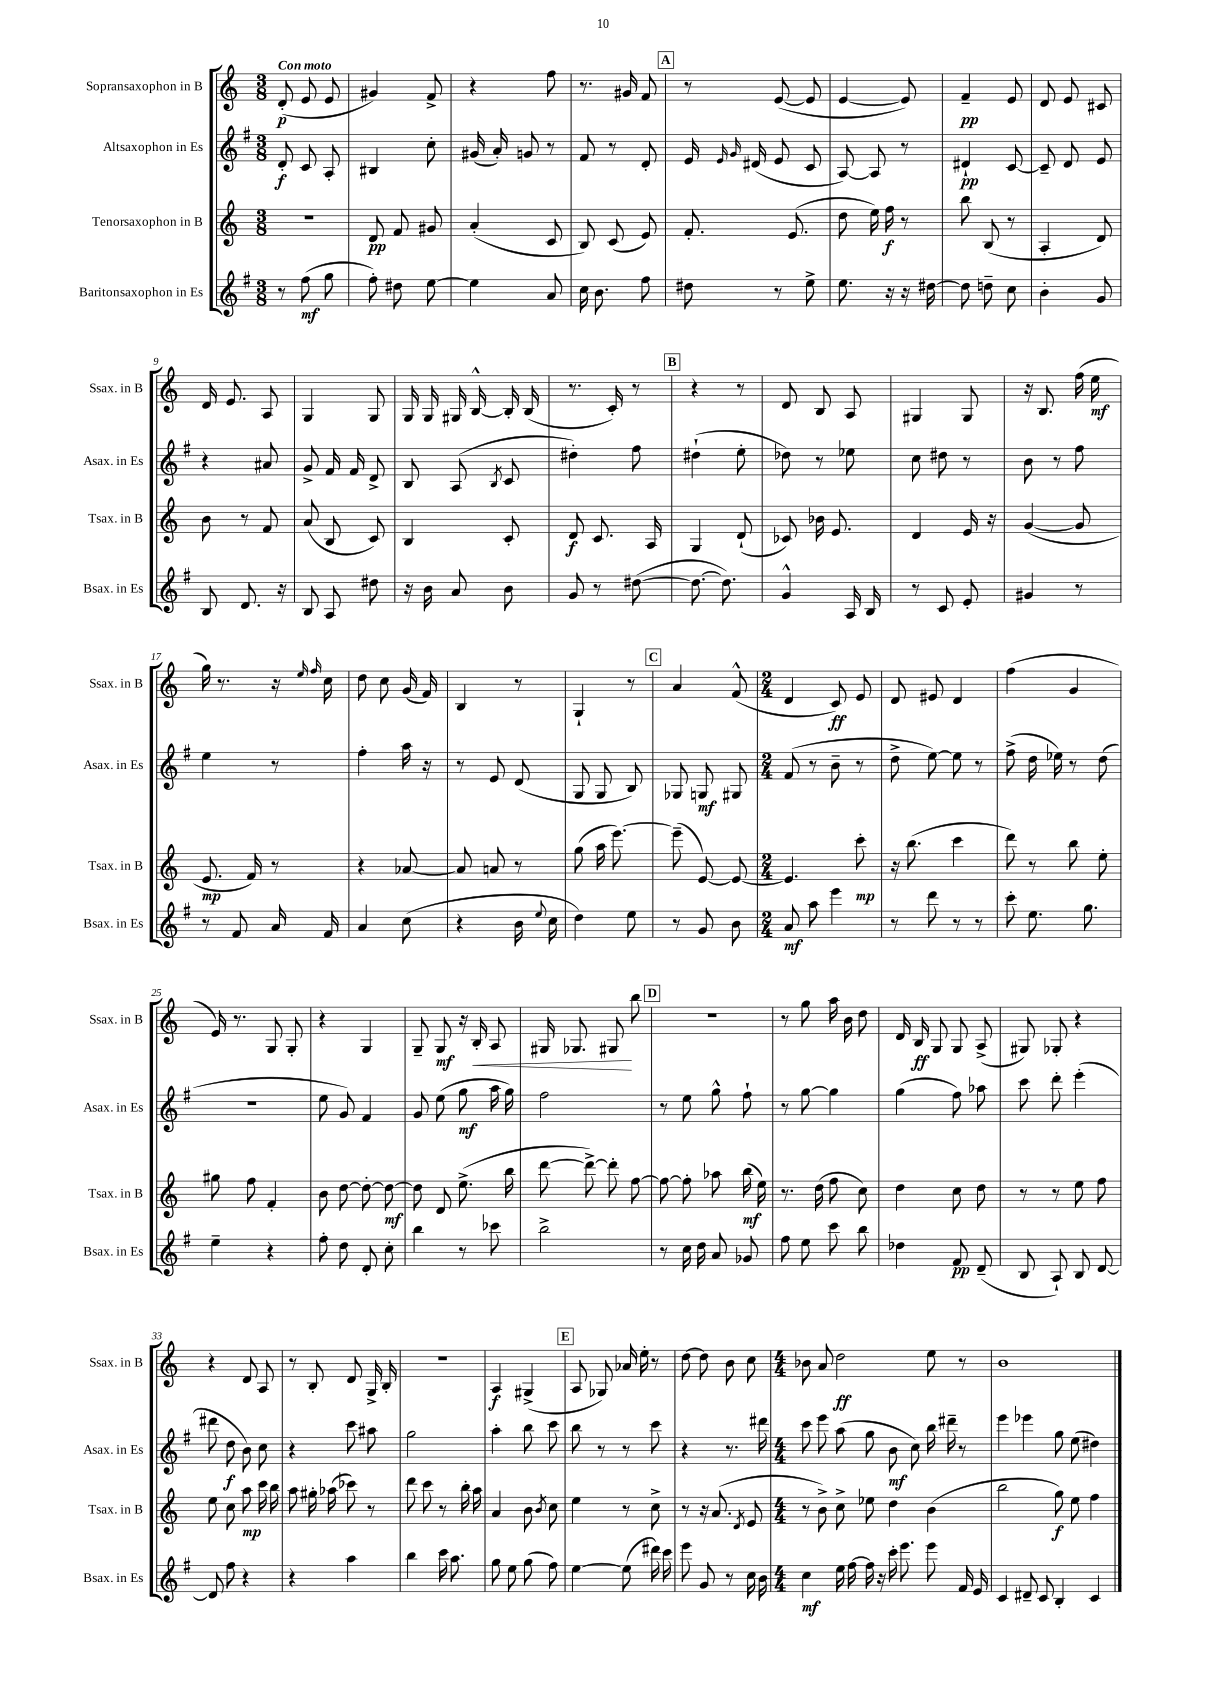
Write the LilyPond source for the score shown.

<<
\new StaffGroup <<
\new Staff = "s0" \with { instrumentName = "Sopransaxophon in B" shortInstrumentName = "Ssax. in B" } {
    \clef treble \key c \major \numericTimeSignature \time 3/8 \tempo "Con moto"
    \autoBeamOff d'8-.\p( e'8 e'8 |
    gis'4) f'8-> |
    r4 f''8 |
    r8. gis'16 f'8 |
    \mark \markup { \box "A" } r8 e'8~( e'8 |
    e'4~ e'8) |
    f'4--\pp e'8 |
    d'8 e'8 cis'8 |
    d'16 e'8. a8 |
    g4 g8 |
    g16 g16 gis16 b16~-^ b16-. b16( |
    r8. c'16-.) r8 |
    \mark \markup { \box "B" } r4 r8 |
    d'8 b8 a8 |
    gis4 gis8 |
    r16 b8. f''16( e''16\mf |
    g''16) r8. r16 \grace { e''16 f''16 } c''16 |
    d''8 c''8 g'16( f'16) |
    b4 r8 |
    g4-! r8 |
    \mark \markup { \box "C" } a'4 f'8-^( |
    \numericTimeSignature \time 2/4 d'4 c'8\ff) e'8 |
    d'8 eis'8 d'4 |
    f''4( g'4 |
    e'16) r8. g8 g8-. |
    r4 g4 |
    g8-- g8\mf r16 b16-.\< a8 |
    gis16 ges8. gis8\! b''8 |
    \mark \markup { \box "D" } R2 |
    r8 g''8 a''16 b'16 d''8 |
    d'16 b16\ff g8 g8 a8->( |
    gis8) ges8-. r4 |
    r4 d'8 a8 |
    r8 b8-. d'8 g16-> b16-. |
    r2 |
    a4\f gis4->( |
    \mark \markup { \box "E" } a8 ges8) aes'16 e''16-. r8 |
    d''8~ d''8 b'8 c''8 |
    \numericTimeSignature \time 4/4 bes'8 a'8 d''2\ff e''8 r8 |
    b'1 \bar "|." |
}
\new Staff = "s1" \with { instrumentName = "Altsaxophon in Es" shortInstrumentName = "Asax. in Es" } {
    \clef treble \key g \major \numericTimeSignature \time 3/8
    \autoBeamOff d'8-.\f c'8 a8-. |
    bis4 c''8-. |
    gis'16( a'16-.) g'8 r8 |
    fis'8 r8 d'8-. |
    \mark \markup { \box "A" } e'16 \grace { e'16 g'16 } dis'16( e'8 c'8 |
    a8~) a8 r8 |
    dis'4-!\pp c'8~ |
    c'8-- d'8 e'8 |
    r4 ais'8 |
    g'8-> fis'16 fis'16 d'8-> |
    b8 a8( \acciaccatura { b8 } c'8 |
    dis''4-.) fis''8 |
    \mark \markup { \box "B" } dis''4-!( e''8-. |
    des''8) r8 ees''8 |
    c''8 dis''8 r8 |
    b'8 r8 fis''8 |
    e''4 r8 |
    fis''4-. a''16 r16 |
    r8 e'8 d'8( |
    g8 g8 b8) |
    \mark \markup { \box "C" } ges8 g8\mf gis8 |
    \numericTimeSignature \time 2/4 fis'8( r8 b'8-- r8 |
    d''8-> e''8~) e''8 r8 |
    fis''8->( d''16 ees''16) r8 d''8( |
    r2 |
    e''8 g'8) fis'4 |
    g'8 e''8( g''8\mf a''16 g''16) |
    fis''2 |
    \mark \markup { \box "D" } r8 e''8 g''8-^ fis''8-! |
    r8 g''8~ g''4 |
    g''4( fis''8) aes''8 |
    c'''8 d'''8-. e'''4-.( |
    dis'''8 d''8\f b'8) c''8 |
    r4 c'''8 ais''8 |
    g''2 |
    a''4-. b''8 c'''8 |
    \mark \markup { \box "E" } b''8 r8 r8 c'''8 |
    r4 r8. dis'''16 |
    \numericTimeSignature \time 4/4 c'''8 e'''8 a''8( g''8 b'8\mf c''8) b''16 dis'''16-- r8 |
    e'''4 ees'''4 g''8 e''8( dis''4) \bar "|." |
}
\new Staff = "s2" \with { instrumentName = "Tenorsaxophon in B" shortInstrumentName = "Tsax. in B" } {
    \clef treble \key c \major \numericTimeSignature \time 3/8
    \autoBeamOff R4. |
    d'8\pp f'8 gis'8 |
    a'4-.( c'8 |
    b8) c'8( e'8) |
    \mark \markup { \box "A" } f'8.-. e'8.( |
    d''8 e''16) f''16\f r8 |
    b''8 b8( r8 |
    a4-. d'8) |
    b'8 r8 f'8 |
    a'8( b8 c'8) |
    b4 c'8-. |
    d'8\f c'8. a16 |
    \mark \markup { \box "B" } g4 d'8-!( |
    ces'8) bes'16 e'8. |
    d'4 e'16 r16 |
    g'4~( g'8 |
    e'8.\mp f'16) r8 |
    r4 aes'8~ |
    aes'8 a'8 r8 |
    g''8( a''16 e'''8.~) |
    \mark \markup { \box "C" } e'''8--( e'8~) e'8~ |
    \numericTimeSignature \time 2/4 e'4. c'''8-.\mp |
    r16 b''8.( c'''4 |
    d'''8) r8 b''8 e''8-. |
    gis''8 f''8 f'4-. |
    b'8 d''8~ d''8~-. d''8~\mf |
    d''8 d'8 e''8.->( b''16 |
    d'''8~ d'''8~->) d'''8-. f''8~ |
    \mark \markup { \box "D" } f''8~ f''8-. aes''8 b''16\mf( e''16) |
    r8. d''16( f''8 c''8) |
    d''4 c''8 d''8 |
    r8 r8 e''8 f''8 |
    e''8 c''8 a''8\mp c'''16 b''16 |
    a''8 gis''16-. aes''16( ces'''8) r8 |
    d'''8 c'''8 r8 b''16-. a''16 |
    a'4 b'8 \acciaccatura { b'8 } c''8 |
    \mark \markup { \box "E" } e''4 r8 c''8-> |
    r8 r16 a'8.( \acciaccatura { d'8 } e'8 |
    \numericTimeSignature \time 4/4 r8 b'8->) c''8-> ees''8 d''4 b'4( |
    b''2 g''8\f) e''8 f''4 \bar "|." |
}
\new Staff = "s3" \with { instrumentName = "Baritonsaxophon in Es" shortInstrumentName = "Bsax. in Es" } {
    \clef treble \key g \major \numericTimeSignature \time 3/8
    \autoBeamOff r8 fis''8\mf( g''8 |
    fis''8-.) dis''8 e''8~ |
    e''4 a'8 |
    c''16 b'8. fis''8 |
    \mark \markup { \box "A" } dis''8 r8 e''8-> |
    e''8. r16 r16 dis''16~ |
    dis''8 d''8-- c''8 |
    b'4-. g'8 |
    b8 d'8. r16 |
    b8 a8 dis''8 |
    r16 b'16 a'8 b'8 |
    g'8 r8 dis''8~( |
    \mark \markup { \box "B" } dis''8.~ dis''8.) |
    g'4-^ a16 b16 |
    r8 c'8 e'8-. |
    gis'4 r8 |
    r8 fis'8 a'16 fis'16 |
    a'4 c''8( |
    r4 b'16 \appoggiatura { e''8 } c''16 |
    d''4) e''8 |
    \mark \markup { \box "C" } r8 g'8 b'8 |
    \numericTimeSignature \time 2/4 a'8\mf a''8 e'''4 |
    r8 d'''8 r8 r8 |
    c'''8-. e''8. g''8. |
    e''4-- r4 |
    fis''8-. d''8 d'8-. c''8-. |
    b''4 r8 ces'''8 |
    b''2-> |
    \mark \markup { \box "D" } r8 c''16 d''16 a'8 ges'8 |
    fis''8 e''8 c'''8 b''8 |
    des''4 fis'8\pp d'8--( |
    b8 a8-!) b8 d'8~ |
    d'8 fis''8 r4 |
    r4 a''4 |
    b''4 c'''16 a''8. |
    g''8 e''8 g''8( fis''8) |
    \mark \markup { \box "E" } e''4~ e''8( dis'''16) c'''16 |
    e'''8 g'8 r8 c''16 b'16 |
    \numericTimeSignature \time 4/4 c''4\mf e''16 fis''16~ fis''16 r16 c'''16-. e'''8. e'''8 fis'16 e'16 |
    c'4 dis'8-- c'8 b4-. c'4 \bar "|." |
}
>>
>>
